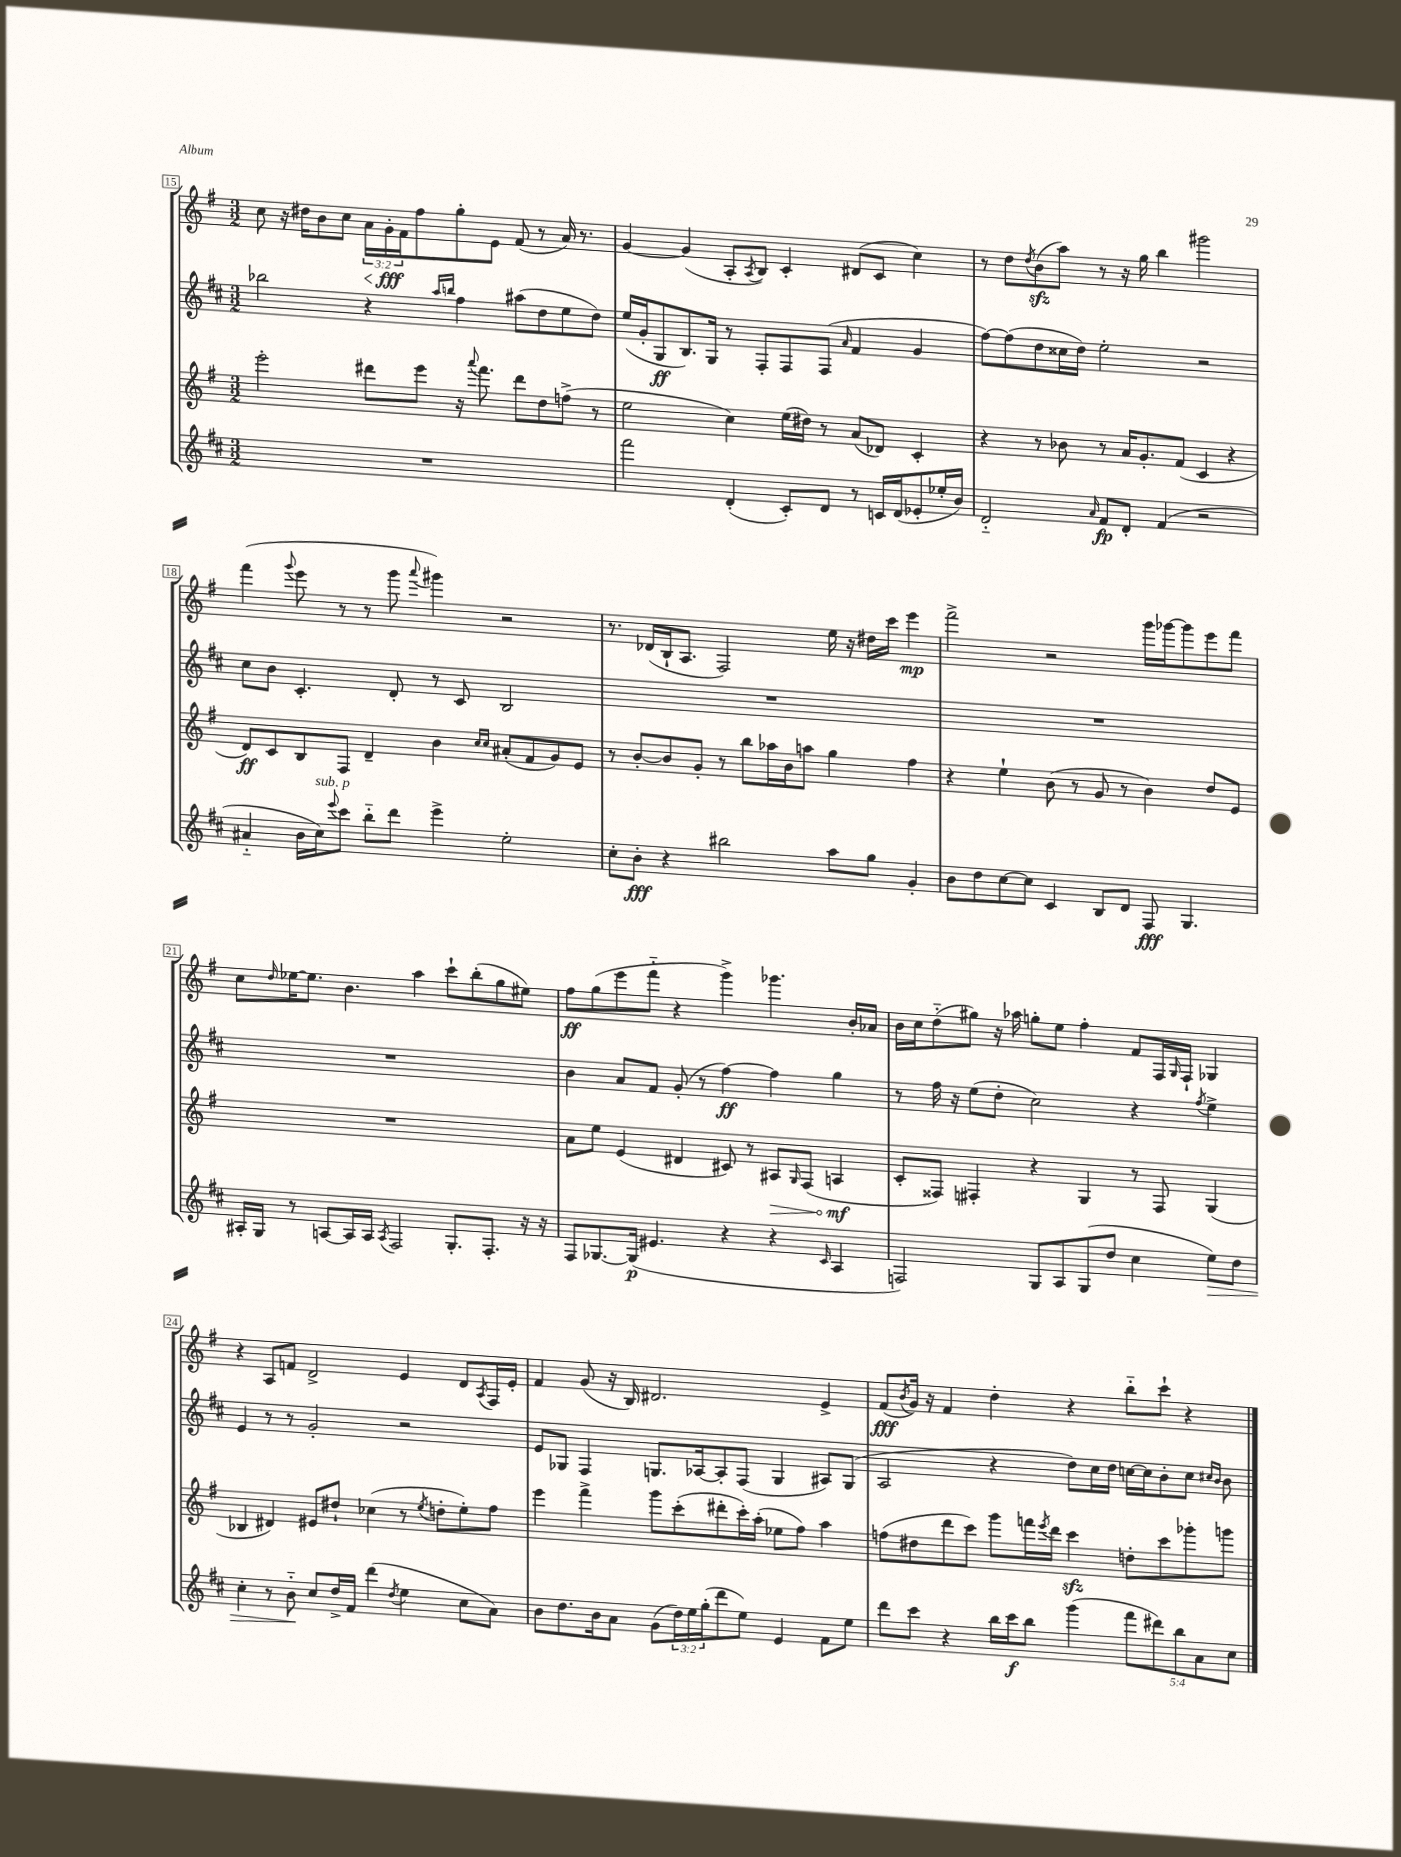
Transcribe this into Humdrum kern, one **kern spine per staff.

**kern	**dynam	**kern	**dynam	**kern	**dynam	**kern	**dynam
*part4	*part4	*part3	*part3	*part2	*part2	*part1	*part1
*staff4	*staff4	*staff3	*staff3	*staff2	*staff2	*staff1	*staff1
*clefG2	*	*clefG2	*	*clefG2	*	*clefG2	*
*k[f#c#]	*	*k[f#]	*	*k[f#c#]	*	*k[f#]	*
*M3/2	*	*M3/2	*	*M3/2	*	*M3/2	*
=15	=15	=15	=15	=15	=15	=15	=15
1.r	.	2eee'\	.	2bb-X\	.	8cc\	.
.	.	.	.	.	.	16r	.
.	.	.	.	.	.	16dd#X\KL	.
.	.	.	.	.	.	8b\	.
.	.	.	.	.	.	8cc\J	.
!	!	!	!	!	!	!	!LO:HP:b
.	.	8ddd#X\L	.	4r	.	24a\LL	<
.	.	.	.	.	.	24g'\	fff
.	.	.	.	.	.	24f#\J	[
.	.	8eee\J	.	.	.	8ff#\	.
.	.	.	.	16qqaa/LL	.	.	.
.	.	.	.	16qqbbn/JJ	.	.	.
.	.	16r	.	4ff#\	.	8gg'\	.
.	.	8qqaaa/	.	.	.	.	.
.	.	8.fff#\	.	.	.	.	.
.	.	.	.	.	.	8e\J	.
.	.	8ddd#\L	.	(8aa#X\L	.	(8f#/	.
.	.	8dd\	.	8dd\	.	8r	.
.	.	(8ffn^\J	.	8ee\	.	16a/)	.
.	.	.	.	.	.	8.r	.
.	.	8r	.	8dd\J)	.	.	.
=16	=16	=16	=16	=16	=16	=16	=16
2fff#\	.	2ee\	.	(16ee/LL	.	[4g/	.
.	.	.	.	16g'/J	.	.	.
.	.	.	.	8G/	ff	.	.
.	.	.	.	8.B/)	.	(4g/]	.
.	.	.	.	16G/Jk	.	.	.
(4d'/	.	4cc\)	.	8r	.	8A'/L	.
.	.	.	.	.	.	8qA/	.
.	.	.	.	8F#'/L	.	8B/J)	.
8c#'/L)	.	(16ee\LL	.	8F#/	.	4c'/	.
.	.	16dd#X\JJ)	.	.	.	.	.
8d/J	.	8r	.	(8F#/J	.	.	.
.	.	.	.	16qqa/	.	.	.
8r	.	(8a/L	.	4f#/	.	(8d#X/L	.
16cn/LL	.	8d-X/J)	.	.	.	8c/J	.
(16d/J	.	.	.	.	.	.	.
8e-X'/	.	4c'/	.	4g/	.	4cc\)	.
16ee-X'/L	.	.	.	.	.	.	.
16b/JJ)	.	.	.	.	.	.	.
=17	=17	=17	=17	=17	=17	=17	=17
2d/	.	4r	.	[8ff#\L)	.	8r	.
.	.	.	.	(8ff#\]	.	8dd\L	.
.	.	.	.	.	.	8qdd/	.
.	.	8r	.	8dd\	.	(8bzz\	.
.	.	8b-X\	.	16cc##X\L	.	8aa\J)	.
.	.	.	.	16dd\JJ)	.	.	.
16qqa/	.	.	.	.	.	.	.
8f#/L	fp	8r	.	2ee'\	.	8r	.
8d'/J	.	16a/KL	.	.	.	16r	.
.	.	8.g'/	.	.	.	16gg\	.
(4f#/	.	.	.	.	.	4bb\	.
.	.	(8f#/J	.	.	.	.	.
2r	.	4c/	.	2r	.	2ggg#X\	.
.	.	4r	.	.	.	.	.
!!LO:LB:g=z
=18	=18	=18	=18	=18	=18	=18	=18
4a#X/	.	8d/L)	ff	8cc#\L	.	(4fff#\	.
.	.	8c/	.	8b\J	.	.	.
.	.	.	.	.	.	8qqggg/	.
16b\LL	.	8B/	.	4.c#'/	.	8eee\	.
!LO:TX:a:i:t=sub. p	!	!	!	!	!	!	!
16cc#\J)	.	.	.	.	.	.	.
8qqeee/	.	.	.	.	.	.	.
8ccc#\J	.	8F#/J	.	.	.	8r	.
8bb\L	.	4d~/	.	.	.	8r	.
8ddd\J	.	.	.	8d'/	.	8ggg\	.
.	.	.	.	.	.	8qqaaa/	.
4eee^\	.	4b\	.	8r	.	4ggg#X\)	.
.	.	.	.	8c#/	.	.	.
.	.	16qqcc/LL	.	.	.	.	.
.	.	16qqcc/JJ	.	.	.	.	.
2ee'\	.	(8a#X'/L	.	2B/	.	2r	.
.	.	8f#/	.	.	.	.	.
.	.	8g/)	.	.	.	.	.
.	.	8e/J	.	.	.	.	.
=19	=19	=19	=19	=19	=19	=19	=19
8cc#'\L	.	8r	.	1.r	.	8.r	.
8b'\J	fff	[8b'/L	.	.	.	.	.
.	.	.	.	.	.	(16d-X/LL	.
4r	.	8b/]	.	.	.	16B`/J	.
.	.	.	.	.	.	8.A/J	.
.	.	8g'/J	.	.	.	.	.
2bb#X\	.	8r	.	.	.	2F#/)	.
.	.	8bb\L	.	.	.	.	.
.	.	16aa-X\L	.	.	.	.	.
.	.	16b\J	.	.	.	.	.
.	.	8aan\J	.	.	.	.	.
8aa\L	.	4gg\	.	.	.	16ee\	.
.	.	.	.	.	.	16r	.
8gg\J	.	.	.	.	.	16dd#X\LL	.
.	.	.	.	.	.	16ccc\JJ	.
4g'/	.	4ff#\	.	.	.	4eee\	mp
=20	=20	=20	=20	=20	=20	=20	=20
8b\L	.	4r	.	1.r	.	2fff#^\	.
8dd\	.	.	.	.	.	.	.
[8cc#\	.	4ee`\	.	.	.	.	.
8cc#\J]	.	.	.	.	.	.	.
4c#/	.	(8b\	.	.	.	2r	.
.	.	8r	.	.	.	.	.
8B/L	.	8g/	.	.	.	.	.
8d/J	.	8r	.	.	.	.	.
8F#/	fff	4b\)	.	.	.	16ggg\LL	.
.	.	.	.	.	.	[16ggg-X\J	.
4.G/	.	.	.	.	.	8ggg-\]	.
.	.	8dd/L	.	.	.	8eee\	.
.	.	8e/J	.	.	.	8fff#\J	.
!!LO:LB:g=z
=21	=21	=21	=21	=21	=21	=21	=21
16A#X'/LL	.	1.r	.	1.r	.	8cc\L	.
16G/JJ	.	.	.	.	.	.	.
.	.	.	.	.	.	16qqdd/	.
8r	.	.	.	.	.	[16ee-X\K	.
.	.	.	.	.	.	8.ee-\J]	.
[8An/L	.	.	.	.	.	.	.
16A/L]	.	.	.	.	.	4.b\	.
16A/JJ	.	.	.	.	.	.	.
8qA/	.	.	.	.	.	.	.
2F#/	.	.	.	.	.	.	.
.	.	.	.	.	.	4aa\	.
8.G'/L	.	.	.	.	.	8ccc`\L	.
.	.	.	.	.	.	(8bb'\	.
8.F#'/J	.	.	.	.	.	.	.
.	.	.	.	.	.	8gg\	.
16r	.	.	.	.	.	8ee#X\J)	.
16r	.	.	.	.	.	.	.
=22	=22	=22	=22	=22	=22	=22	=22
8F#/L	.	8a\L	.	4b\	.	8ff#\L	ff
[8.G-X/	.	8ee\J	.	.	.	(8gg\	.
.	.	(4e/	.	8a/L	.	8eee\	.
(16G-/Jk]	p	.	.	.	.	.	.
4.e#X/	.	.	.	8f#/J	.	8fff#\J	.
.	.	4d#X/	.	(8g'/	.	4r	.
.	.	.	.	8r	.	.	.
4r	.	8c#X/)	.	[4ff#\)	ff	4ggg^\)	.
.	.	8r	.	.	.	.	.
!	!	!	!LO:HP:b	!	!	!	!
4r	.	8A#X/L	>	4ff#\]	.	4.ggg-X\	.
.	.	16qqG/	.	.	.	.	.
.	.	(8F#/J	.	.	.	.	.
16qqc#/	.	.	.	.	.	.	.
4A/	.	4An/	mf	4gg\	.	.	.
.	.	.	.	.	.	16b'/LL	.
.	.	.	.	.	.	16a-X/JJ	.
.	.	.	]	.	.	.	.
=23	=23	=23	=23	=23	=23	=23	=23
2Fn/)	.	8c'/L	.	8r	.	16b\LL	.
.	.	.	.	.	.	16cc\J	.
.	.	8F##X/J)	.	16ff#\	.	(8dd\	.
.	.	.	.	16r	.	.	.
.	.	4F#X'/	.	(8ee\L	.	8gg#X\J)	.
.	.	.	.	8dd'\J	.	16r	.
.	.	.	.	.	.	16aa-X\	.
8G/L	.	4r	.	2cc#\)	.	8ggn'\L	.
8A/	.	.	.	.	.	8ee\J	.
(8G/	.	4G/	.	.	.	4ff#'\	.
8dd/J	.	.	.	.	.	.	.
4cc#\	.	8r	.	4r	.	8f#/L	.
.	.	8F#/	.	.	.	16F#/L	.
.	.	.	.	.	.	16qqG/	.
.	.	.	.	.	.	16F#`/JJ	.
.	.	.	.	8qff#/	.	.	.
!	!LO:HP:b	!	!	!	!	!	!
8ee\L)	>	(4G/	.	4ee^\	.	4G-X/	.
8dd\J	.	.	.	.	.	.	.
!!LO:LB:g=z
=24	=24	=24	=24	=24	=24	=24	=24
4cc#'\	.	4B-X/	.	4e/	.	4r	.
8r	.	4d#X/)	.	8r	.	8A/L	.
8b\	.	.	.	8r	.	8fn/J	.
8cc#/L	]	8e#X/L	.	2g'/	.	2d^/	.
16dd^/L	.	8dd#X`/J	.	.	.	.	.
16f#/JJ	.	.	.	.	.	.	.
(4ddd\	.	(4cc-X\	.	.	.	.	.
8qdd/	.	.	.	.	.	.	.
4ee\	.	8r	.	2r	.	4e/	.
.	.	8qee/	.	.	.	.	.
.	.	8ddn'\L	.	.	.	.	.
8cc#\L	.	8ee'\)	.	.	.	8d/L	.
.	.	.	.	.	.	8qA/	.
8a\J)	.	8ff#\J	.	.	.	16F#/L	.
.	.	.	.	.	.	16e'/JJ	.
=25	=25	=25	=25	=25	=25	=25	=25
8b\L	.	4eee\	.	8e/L	.	4f#/	.
8.dd\	.	.	.	8G-X/J	.	.	.
.	.	4fff#^\	.	4F#/	.	(8g/	.
16b\k	.	.	.	.	.	.	.
8a\J	.	.	.	.	.	16r	.
.	.	.	.	.	.	16B/)	.
(8g\L	.	8ggg\L	.	8.Gn/L	.	2.d#X/	.
24dd\L)	.	(8ccc'\	.	.	.	.	.
24ee\	.	.	.	.	.	.	.
.	.	.	.	[16A-X/k	.	.	.
(24gg'\J	.	.	.	.	.	.	.
8ddd\	.	8ddd#X'\	.	8A-'/]	.	.	.
8ee\J)	.	16ccc'\L)	.	(8F#/J	.	.	.
.	.	(16aa'\JJ	.	.	.	.	.
4e/	.	8ee-X\L	.	4G/	.	.	.
.	.	8ff#\J)	.	.	.	.	.
8f#\L	.	4aa\	.	8A#X/L)	.	4e^/	.
8ee\J	.	.	.	(8G/J	.	.	.
=26	=26	=26	=26	=26	=26	=26	=26
8ddd\L	.	(8ffn\L	.	2A/	.	(8f#/L	fff
.	.	.	.	.	.	8qb/	.
8ccc#\J	.	8dd#X\	.	.	.	16g/Jk)	.
.	.	.	.	.	.	16r	.
4r	.	8ddd\	.	.	.	4f#/	.
.	.	8ccc\J)	.	.	.	.	.
16bb\LL	.	8ggg\L	.	4r	.	4dd'\	.
16ccc#\J	f	.	.	.	.	.	.
8bb\J	.	16fffn\L	.	.	.	.	.
.	.	8qeee/	.	.	.	.	.
.	.	16ddd\JJ	.	.	.	.	.
(4ggg\	.	4ccczz\	.	8dd\L)	.	4r	.
.	.	.	.	16cc#\L	.	.	.
.	.	.	.	16dd\JJ	.	.	.
10fff#\L	.	8ddn'\L	.	[16ccn\LL	.	8bb\L	.
.	.	.	.	16cc\J]	.	.	.
10ddd#X\)	.	.	.	.	.	.	.
.	.	8ccc\	.	8b'\	.	8ccc`\J	.
10bb\	.	.	.	.	.	.	.
.	.	8ggg-X'\	.	8cc\J	.	4r	.
10a\	.	.	.	.	.	.	.
.	.	.	.	16qqcc#X/LL	.	.	.
.	.	.	.	16qqb/JJ	.	.	.
.	.	8gggn\J	.	8b\	.	.	.
10cc#\J	.	.	.	.	.	.	.
==	==	==	==	==	==	==	==
*-	*-	*-	*-	*-	*-	*-	*-
